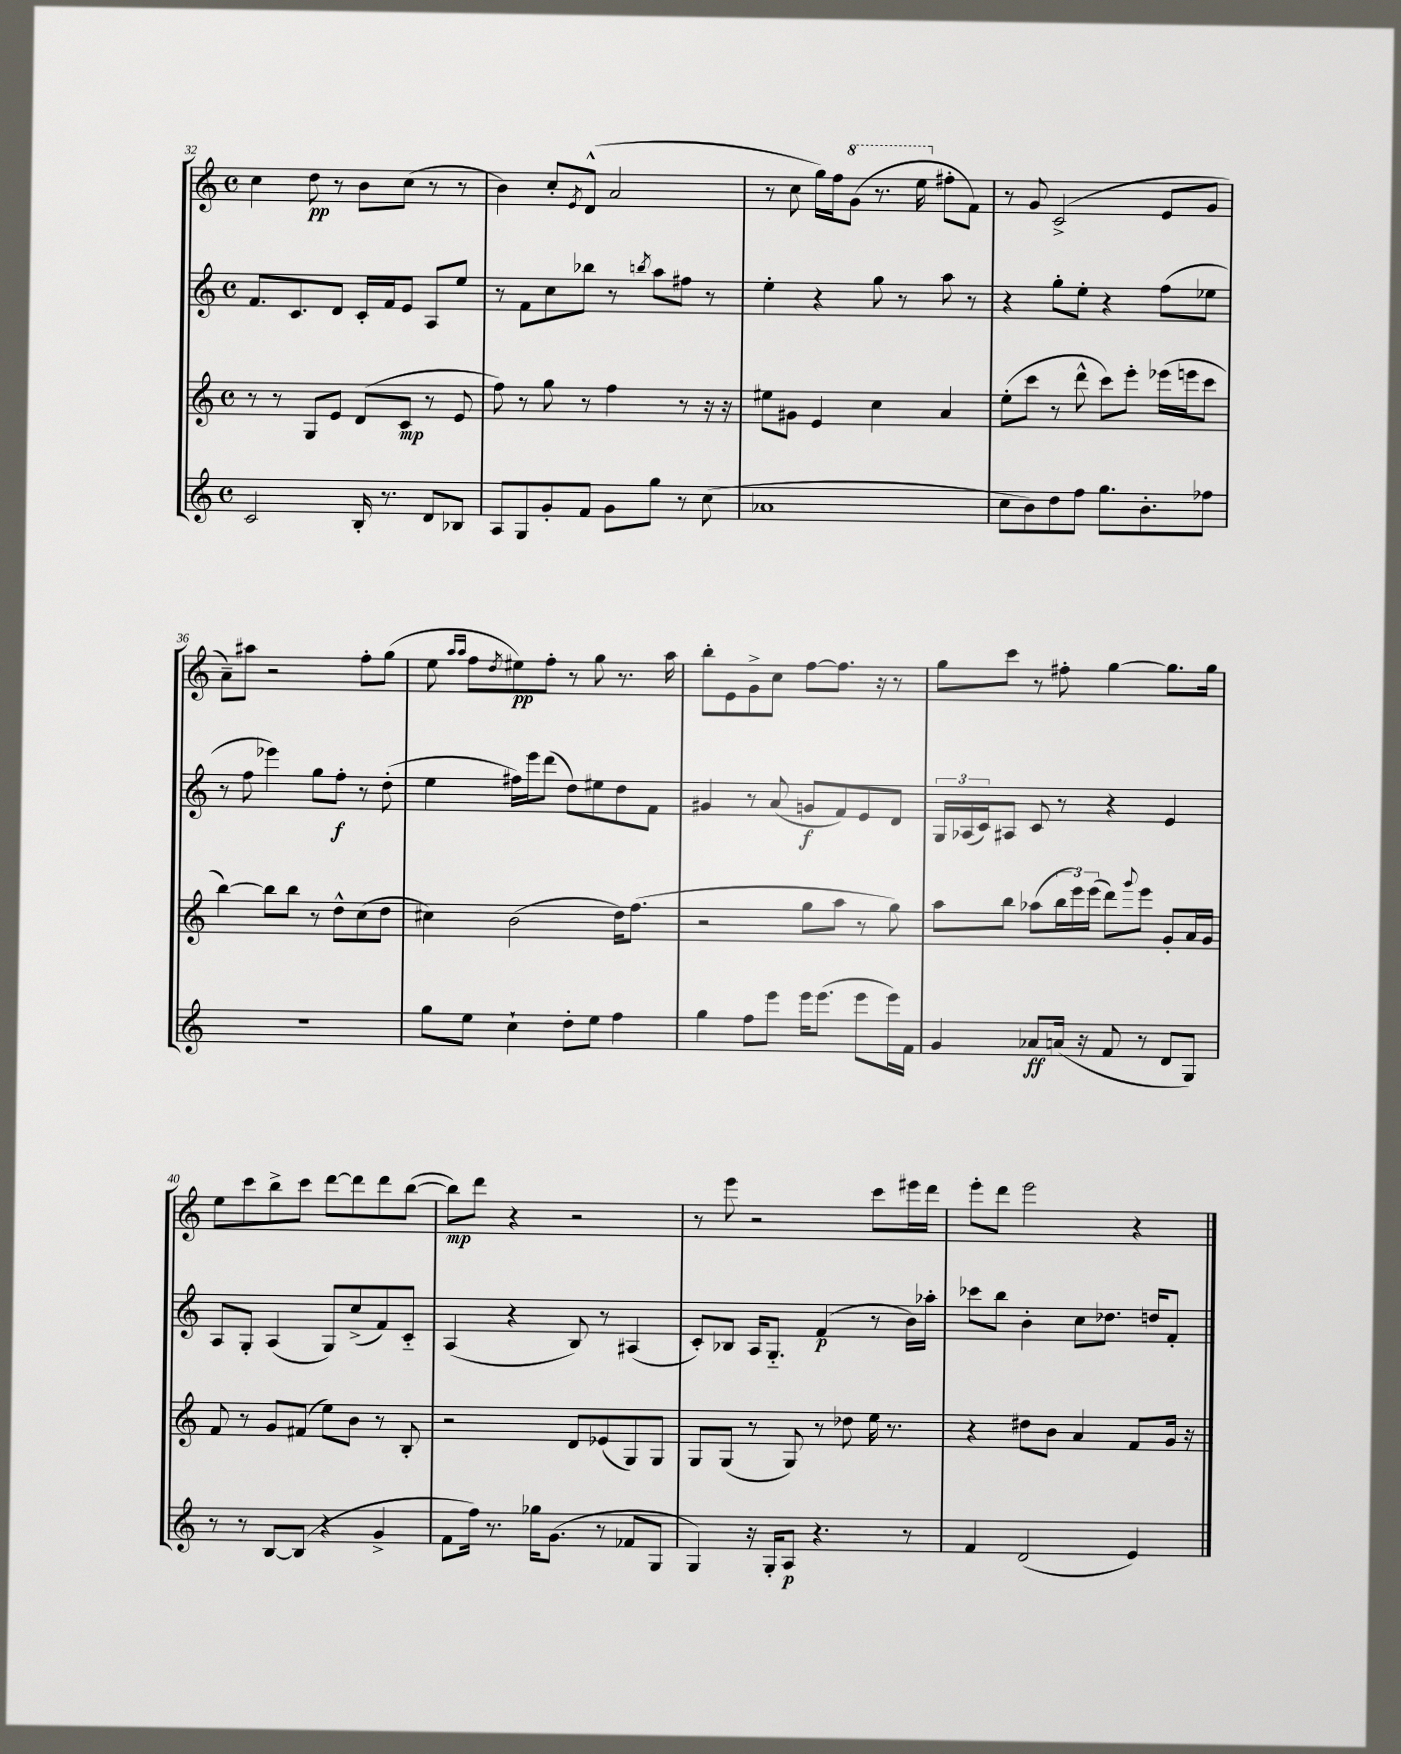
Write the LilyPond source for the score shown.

<<
\new StaffGroup <<
\new Staff = "s0" {
    \clef treble \key c \major \defaultTimeSignature \time 4/4
    c''4 d''8\pp r8 b'8 c''8( r8 r8 |
    b'4) c''8-. \acciaccatura { e'8 } d'8-^( a'2 |
    r8 c''8 g''16) f''16 \ottava #1 g''8( r8. e'''16 \ottava #0 fis''8-. f'8) |
    r8 g'8 c'2->( e'8 g'8 |
    a'8--) ais''8 r2 f''8-. g''8( |
    e''8 \grace { a''16 a''16 } f''8 \acciaccatura { d''8 } eis''8\pp) f''8-. r8 g''8 r8. a''16 |
    b''8-. e'8 g'8-> c''8 f''8~ f''8. r16 r8 |
    g''8 c'''8 r8 fis''8-. g''4~ g''8. g''16 |
    e''8 c'''8 b''8-> c'''8 d'''8~ d'''8 d'''8 b''8~( |
    b''8\mp) d'''8 r4 r2 |
    r8 e'''8 r2 c'''8 eis'''16 d'''16 |
    e'''8-. d'''8 e'''2 r4 \bar "|." |
}
\new Staff = "s1" {
    \clef treble \key c \major \defaultTimeSignature \time 4/4
    f'8. c'8. d'8 c'16-. f'16 e'8 a8 e''8 |
    r8 f'8 c''8 bes''8 r8 \acciaccatura { b''8 } a''8 fis''8 r8 |
    e''4-. r4 g''8 r8 a''8 r8 |
    r4 g''8-. e''8-. r4 f''8( ees''8 |
    r8 f''8 ees'''4) g''8 f''8-.\f r8 d''8-.( |
    e''4 fis''16) e'''16 d'''8( d''8) eis''8 d''8 f'8 |
    gis'4 r8 a'8( g'8\f f'8) e'8 d'8 |
    \tuplet 3/2 { g16 aes16( c'16) } ais8 c'8 r8 r4 e'4 |
    a8 g8-. a4( g8) c''8->( f'8) c'8-_ |
    a4( r4 b8) r8 ais4( |
    c'8-.) bes8 a16 g8.-_ f'4\p( r8 b'16) aes''16-. |
    ces'''8 b''8 b'4-. c''8 des''8. d''16 f'8-. \bar "|." |
}
\new Staff = "s2" {
    \clef treble \key c \major \defaultTimeSignature \time 4/4
    r8 r8 g8 e'8 d'8( c'8\mp r8 e'8 |
    f''8) r8 g''8 r8 f''4 r8 r16 r16 |
    eis''8 gis'8 e'4 c''4 a'4 |
    e''8-.( c'''8 r8 d'''8-^ c'''8) e'''8-. ees'''16( e'''16 c'''8 |
    b''4~) b''8 b''8 r8 d''8-^ c''8( d''8 |
    cis''4) b'2( d''16) f''8.( |
    r2 g''8 a''8 r8 g''8) |
    a''8 b''8 aes''8( \tuplet 3/2 { b''16 e'''16) e'''16( } d'''8) \appoggiatura { g'''8 } e'''8 g'8-. a'16 g'16 |
    f'8 r8 g'8 fis'8( e''8) b'8 r8 b8-. |
    r2 d'8 ees'8( g8) g8 |
    g8 g8( r8 g8) r8 des''8 e''16 r8. |
    r4 dis''8 b'8 a'4 f'8 g'16 r16 \bar "|." |
}
\new Staff = "s3" {
    \clef treble \key c \major \defaultTimeSignature \time 4/4
    c'2 b16-. r8. d'8 bes8 |
    a8 g8 g'8-. f'8 g'8 g''8 r8 c''8( |
    aes'1 |
    c''8 b'8) d''8 f''8 g''8. b'8.-. fes''8 |
    r1 |
    g''8 e''8 c''4-! d''8-. e''8 f''4 |
    g''4 f''8 e'''8 e'''16 e'''8.( e'''8 e'''16) f'16 |
    g'4 aes'8\ff a'16( r16 f'8 r8 d'8 g8) |
    r8 r8 b8~ b8( r4 g'4-> |
    f'8 f''16) r8. ges''16 g'8.( r8 fes'8 g8 |
    g4) r16 g16-. a8\p r4. r8 |
    f'4 d'2( e'4) \bar "|." |
}
>>
>>
\layout { \context { \Score currentBarNumber = #32 } }
